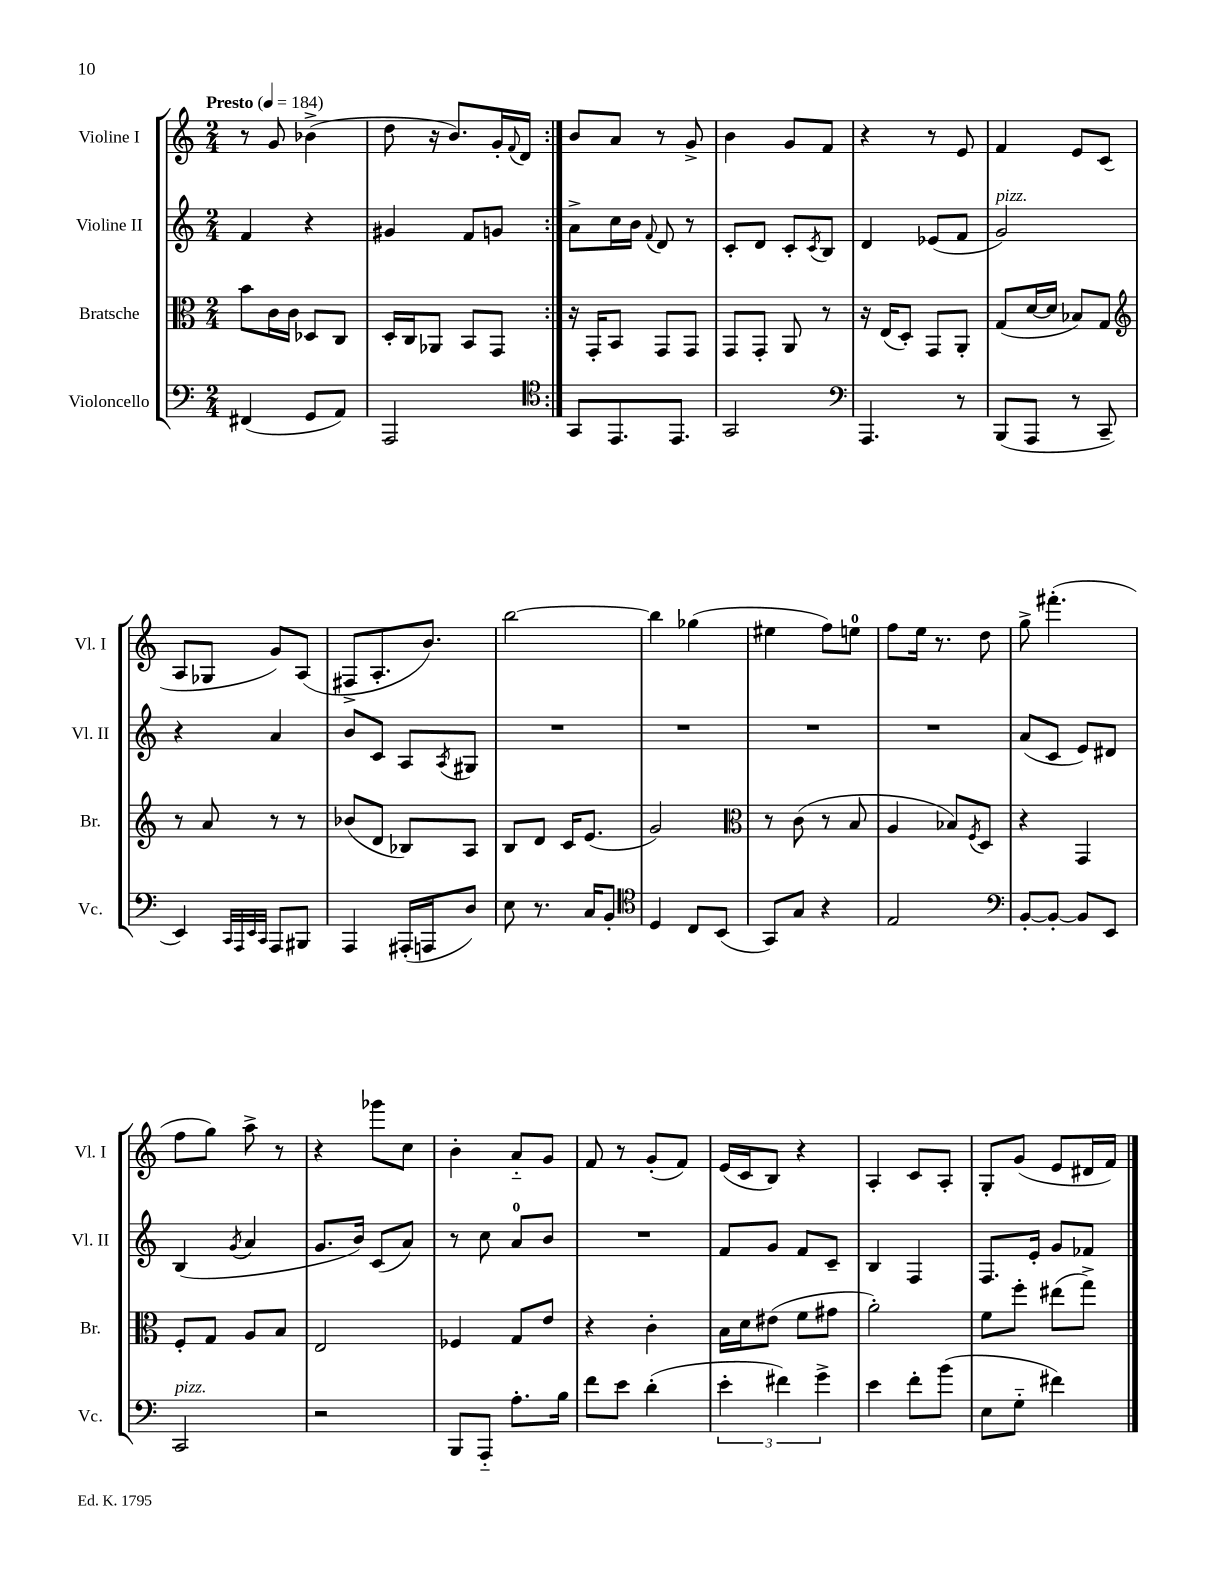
<<
\new StaffGroup <<
\new Staff = "s0" \with { instrumentName = "Violine I" shortInstrumentName = "Vl. I" } {
    \clef treble \key c \major \numericTimeSignature \time 2/4 \tempo "Presto" 4 = 184
    \repeat volta 2 { r8 g'8 bes'4->( |
    d''8 r16 b'8.) g'16-. \appoggiatura { f'8 } d'16 | }
    b'8 a'8 r8 g'8-> |
    b'4 g'8 f'8 |
    r4 r8 e'8 |
    f'4 e'8 c'8( |
    a8 ges8 g'8) a8( |
    fis8-> a8.-. b'8.) |
    b''2~ |
    b''4 ges''4( |
    eis''4 f''8) e''8-0 |
    f''8 e''16 r8. d''8 |
    g''8-> fis'''4.-.( |
    f''8 g''8) a''8-> r8 |
    r4 ges'''8 c''8 |
    b'4-. a'8-_ g'8 |
    f'8 r8 g'8-.( f'8) |
    e'16( c'16 b8) r4 |
    a4-. c'8 a8-. |
    g8-. g'8( e'8 dis'16 f'16) \bar "|." |
}
\new Staff = "s1" \with { instrumentName = "Violine II" shortInstrumentName = "Vl. II" } {
    \clef treble \key c \major \numericTimeSignature \time 2/4
    \repeat volta 2 { f'4 r4 |
    gis'4 f'8 g'8 | }
    a'8-> c''16 b'16 \appoggiatura { f'8 } d'8 r8 |
    c'8-. d'8 c'8-. \acciaccatura { c'8 } b8 |
    d'4 ees'8( f'8 |
    g'2^\markup { \italic "pizz." }) |
    r4 a'4 |
    b'8 c'8 a8 \acciaccatura { a8 } gis8 |
    R2 |
    R2 |
    R2 |
    R2 |
    a'8( c'8 e'8) dis'8 |
    b4( \acciaccatura { g'8 } a'4 |
    g'8. b'16) c'8( a'8) |
    r8 c''8 a'8-0 b'8 |
    R2 |
    f'8 g'8 f'8 c'8-- |
    b4 f4 |
    f8. e'16-. g'8 fes'8 \bar "|." |
}
\new Staff = "s2" \with { instrumentName = "Bratsche" shortInstrumentName = "Br." } {
    \clef alto \key c \major \numericTimeSignature \time 2/4
    \repeat volta 2 { b'8 c'16 c'16 des8 c8 |
    d16-. c16 aes,8 b,8 g,8 | }
    r16 g,16-. b,8 g,8 g,8 |
    g,8 g,8-. a,8 r8 |
    r16 e16( d8-.) g,8 a,8-. |
    g8( d'16~ d'16 bes8) g8 |
    \clef treble r8 a'8 r8 r8 |
    bes'8( d'8 bes8) a8 |
    b8 d'8 c'16 e'8.( |
    g'2) |
    \clef alto r8 c'8( r8 b8 |
    a4 bes8) \acciaccatura { f8 } d8 |
    r4 g,4 |
    f8-. g8 a8 b8 |
    e2 |
    fes4 g8 e'8 |
    r4 c'4-. |
    b16 d'16 eis'8( f'8 gis'8 |
    a'2-.) |
    f'8 f''8-. eis''8( g''8->) \bar "|." |
}
\new Staff = "s3" \with { instrumentName = "Violoncello" shortInstrumentName = "Vc." } {
    \clef bass \key c \major \numericTimeSignature \time 2/4
    \repeat volta 2 { fis,4( g,8 a,8) |
    a,,2 | }
    \clef tenor g,8 e,8. e,8. |
    g,2 |
    \clef bass a,,4. r8 |
    b,,8( a,,8 r8 c,8-- |
    e,4) \grace { c,32 a,,32 e,32 c,32 } a,,8 bis,,8 |
    a,,4 ais,,16-.( a,,16 d8) |
    e8 r8. c16 b,8-. |
    \clef tenor d4 c8 b,8( |
    g,8) g8 r4 |
    e2 |
    \clef bass b,8~-. b,8~-. b,8 e,8 |
    c,2^\markup { \italic "pizz." } |
    r2 |
    b,,8 a,,8-_ a8.-. b16 |
    f'8 e'8 d'4-.( |
    \tuplet 3/2 { e'4-. fis'4) g'4-> } |
    e'4 f'8-. b'8( |
    e8 g8-_ fis'4) \bar "|." |
}
>>
>>
\layout { \context { \Score \remove "Bar_number_engraver" } }
